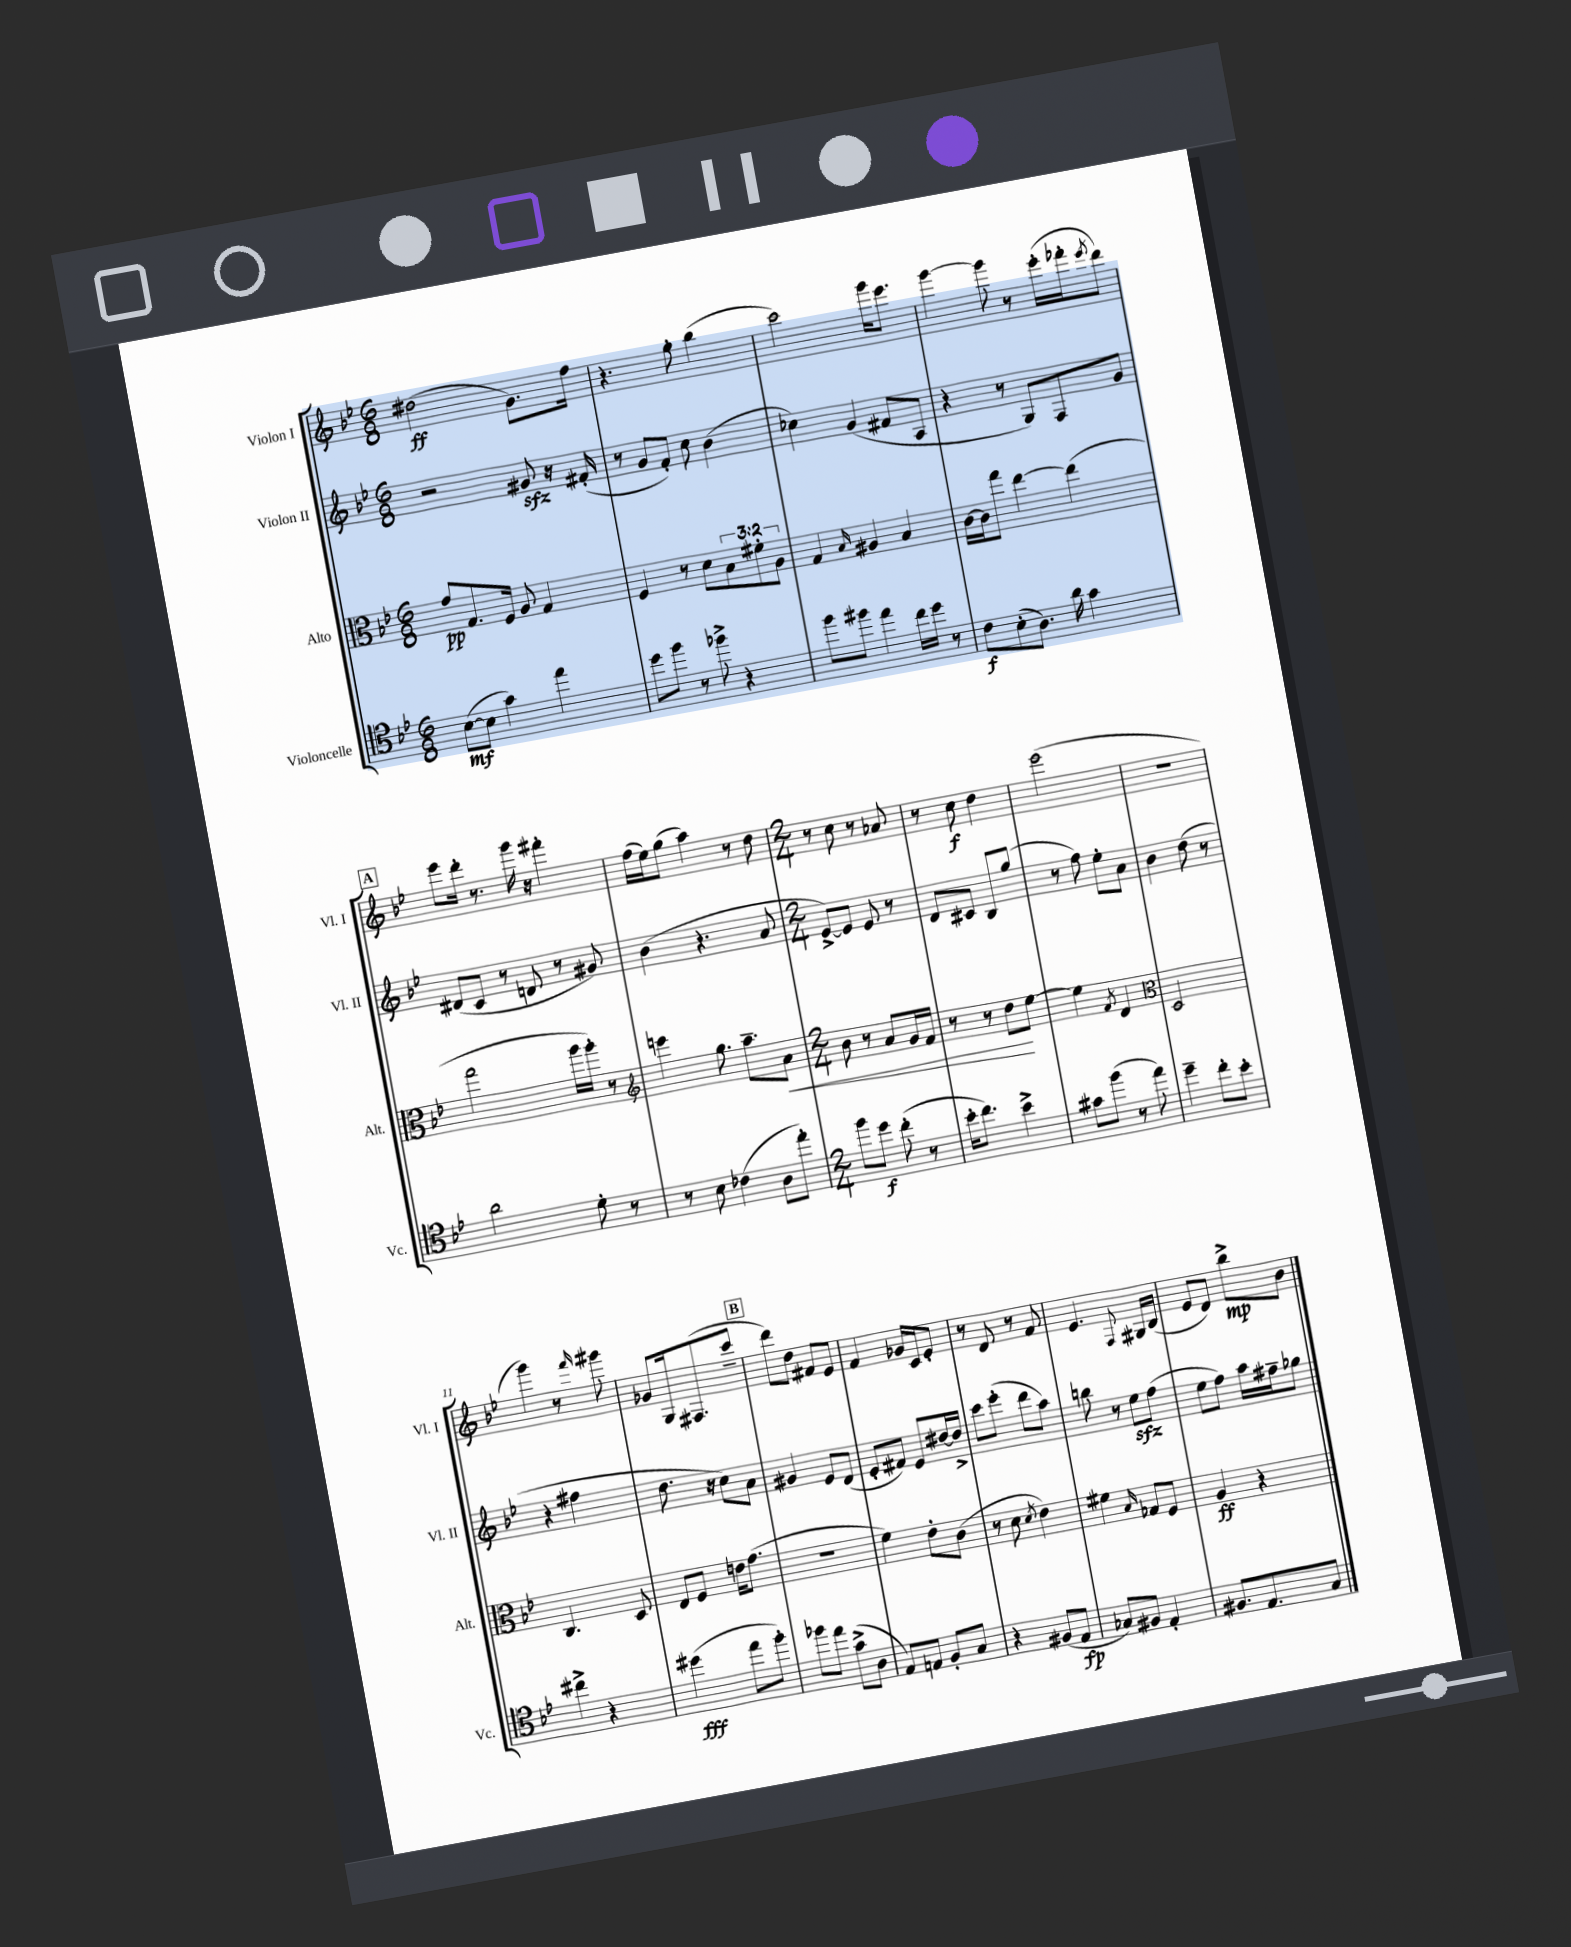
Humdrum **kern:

**kern	**kern	**kern	**kern
*staff4	*staff3	*staff2	*staff1
*clefC4	*clefC3	*clefG2	*clefG2
*k[b-e-]	*k[b-e-]	*k[b-e-]	*k[b-e-]
*M6/8	*M6/8	*M6/8	*M6/8
([8B-	8g	2r	(2dd#
8B-]	8.G	.	.
4g)	.	.	.
.	16F	.	.
.	8A	.	.
4ee-	4G	8g#	8.g)
.	.	16r	.
.	.	(16f#'	16ff
=	=	=	=
8dd	4F	8r	4.r
8ff	.	8g	.
8r	8r	8f')	.
8ff-^	8d	8cc	8gg'
4r	12B-	(4b-	(4bb-
.	12f#'	.	.
.	12A	.	.
=	=	=	=
8ff	4G	4cc-)	2ccc)
8ff#	.	.	.
.	16qqB-	.	.
4ee-	4A#	(4g	.
16cc	4B-	8f#	16ggg
16dd	.	.	8.eee-
8r	.	8A	.
=	=	=	=
8c	[16c	4r	[4ggg
.	16c]	.	.
(8B-'	8gg	.	.
8.A)	[4ee-	8r	8ggg]
.	.	8G)	8r
16a	.	.	.
4g	(4ee-]	8F	(16eee-'
.	.	.	16fff-'
.	.	.	8qeee-
.	.	8g	8ddd)
=	=	=	=
2a	2gg	(8d#	8eee-
.	.	8c	16ddd'
.	.	.	8.r
.	.	8r	.
.	.	8d	16ggg
.	.	.	16r
8d'	16aa	8r	4fff#'
.	16aa')	.	.
8r	8r	8g#)	.
=	=	=	=
*	*clefG2	*	*
8r	4eee	(4b-	(16ff
.	.	.	16ee-)
8B-	.	.	(8gg
(4c-	8.gg	4.r	4aa)
.	8.aa~	.	.
8A	.	.	8r
8ee-')	8a	8a	8dd
=	=	=	=
*M2/4	*M2/4	*M2/4	*M2/4
8ff	8b-	[8e-^)	8r
8dd	8r	8e-]	8cc
(8cc'	8a	8e-	8r
8r	16g	8r	8a-
.	16f	.	.
=	=	=	=
16b-'	8r	8d	8r
8.cc)	.	.	.
.	8r	8c#	8cc
4b-^	8dd	8B-	4dd
.	[8ee-	(8gg	.
=	=	=	=
8g#	4ee-]	8r	(2eee-
(8ff	.	8ff)	.
.	8qf	.	.
8r	4d	8ee-'	.
8ee-)	.	8a	.
=	=	=	=
*	*clefC3	*	*
4dd~	2D	4b-	2r
8cc'	.	(8dd	.
8b-'	.	8r	.
=	=	=	=
4cc#^	4.C	4r	4ggg)
4r	.	4ff#	8r
.	.	.	16qqfff
.	8D	.	8ggg#
=	=	=	=
(4dd#	8E-	8.dd	8g-
.	8F	.	16G
.	.	16r	(8.F#
8ee-	16e	8cc)	.
.	(8.g	.	.
8ff')	.	8a	8ccc~
=	=	=	=
8ff-	2r	4g#	8ddd)
8ee-	.	.	8dd
(8g^	.	8e-	8f#
8A	.	(8d	8e-
=	=	=	=
8E-)	4f)	8e-'	4f
8E	.	8f#)	.
8F'	8e-'	8e-	16g-
.	.	.	16c
8G	(8c	[16dd#	8e-'
.	.	16dd#^]	.
=	=	=	=
4r	8r	8ccc	8r
.	8d	(8eee-'	8d
.	8qd	.	.
(8F#	4e-)	8ddd	8r
8E-	.	8aa)	8f
=	=	=	=
8G-)	4f#	8bb	4.e-
8F#	.	8r	.
.	16qqB-	.	.
4E-'	8G-	8ee-	.
.	.	.	8qqF
.	8F	(8ff	16G#
.	.	.	(16B-
=	=	=	=
8.F#	4A	8ee-	8e-
.	.	8ff)	8d)
8.E-	.	.	.
.	4r	16aa	8bb-^
.	.	16ff#~	.
8G	.	8gg-	8b-
==	==	==	==
*-	*-	*-	*-
